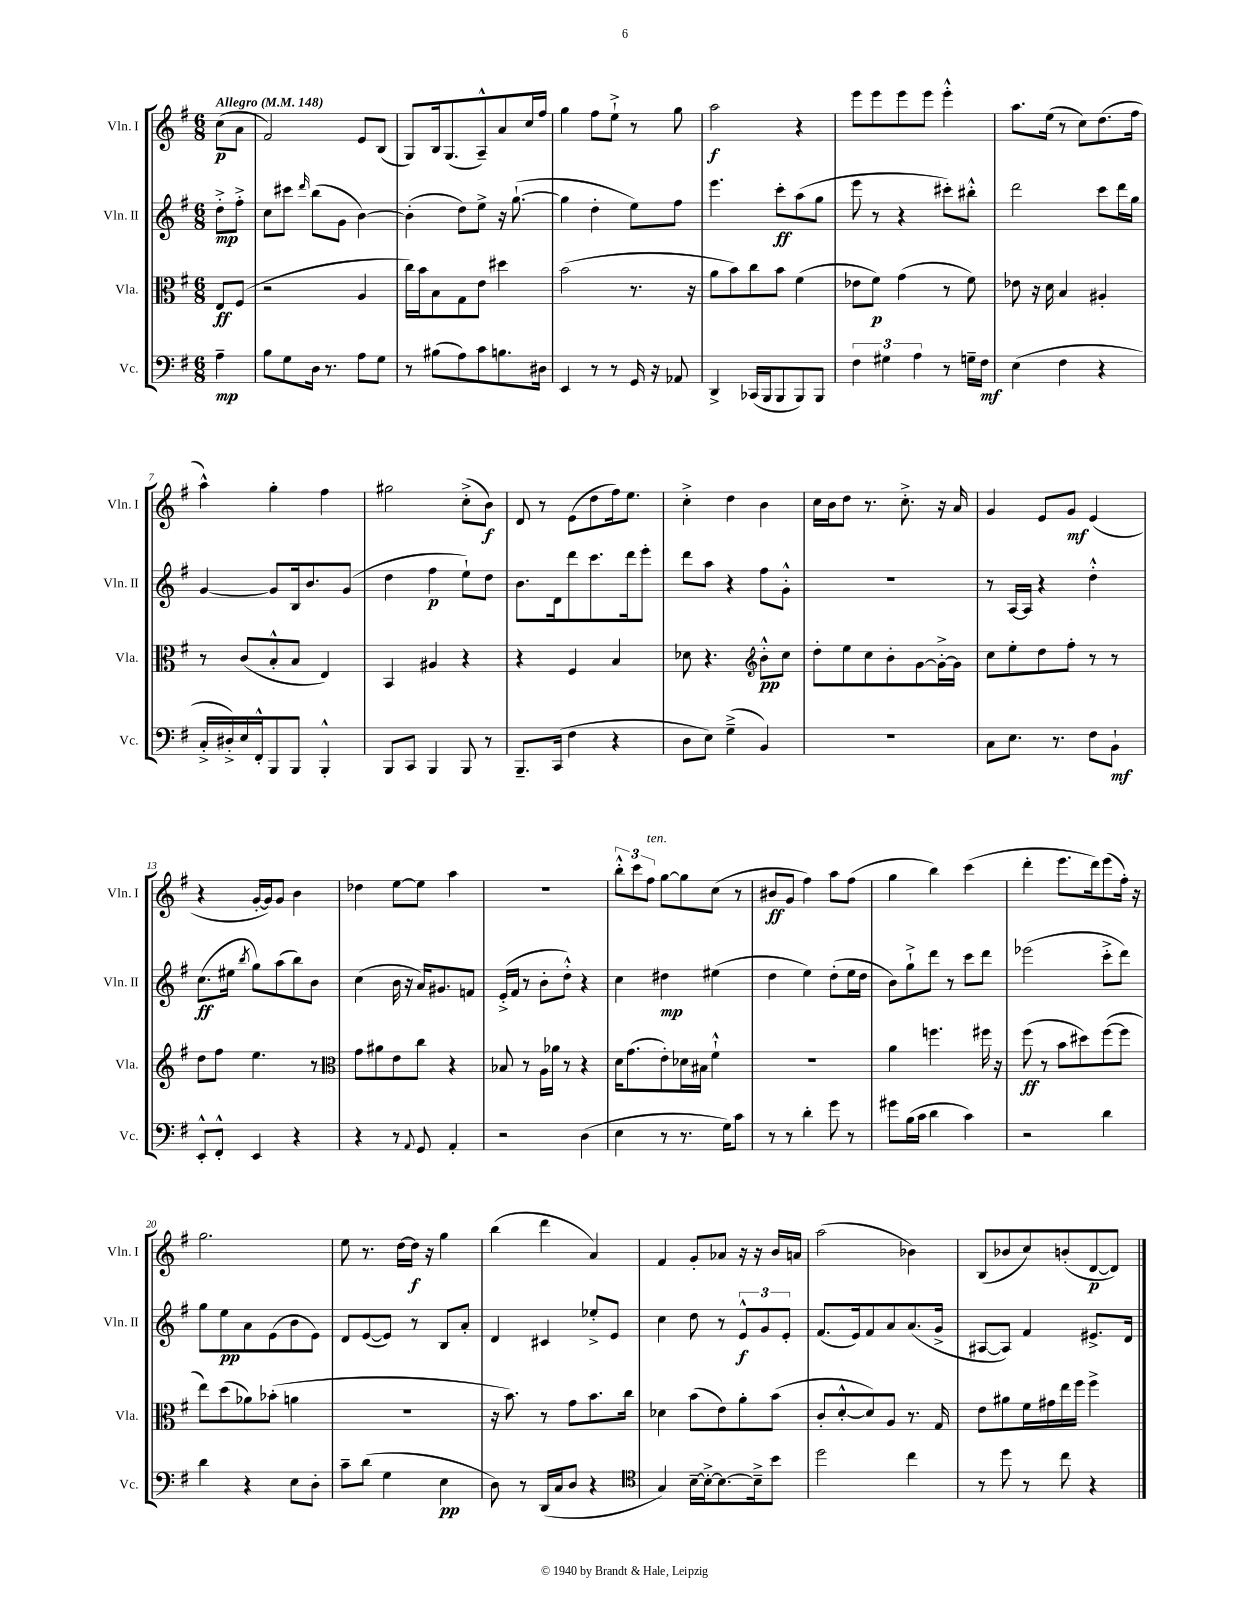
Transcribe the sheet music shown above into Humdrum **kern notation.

**kern	**kern	**kern	**kern
*staff4	*staff3	*staff2	*staff1
*clefF4	*clefC3	*clefG2	*clefG2
*k[f#]	*k[f#]	*k[f#]	*k[f#]
*M6/8	*M6/8	*M6/8	*M6/8
*MM148	*MM148	*MM148	*MM148
4A~	8E	8dd'^	(8cc
.	(8F#	8ff#'^	8a
=	=	=	=
8B	2r	8cc	2f#)
8G	.	8ccc#	.
.	.	16qqddd	.
16D	.	(8bb	.
8.r	.	.	.
.	.	8g	.
8A	4A	[4b)	8e
8G	.	.	(8B
=	=	=	=
8r	16cc)	(4b']	8G)
.	16b	.	.
(8B#	8B	.	16B
.	.	.	(8.G
8A)	8G	8dd)	.
8c	8e	8ee^	8A~^^)
8.B	4dd#	16r	8a
.	.	([8.gg`	.
.	.	.	16cc
16D#	.	.	16ff#
=	=	=	=
4EE	(2b	4gg]	4gg
8r	.	4dd'	8ff#
8r	.	.	8ee`^
16GG	8.r	8ee)	8r
16r	.	.	.
8AA-	.	8ff#	8gg
.	16r	.	.
=	=	=	=
4DD^	8a	4.eee	2aa
.	8b)	.	.
(16CC-	8cc	.	.
16BBB	.	.	.
8BBB	8b	8ccc'	.
8BBB)	(4f#	(8aa	4r
8BBB	.	8gg	.
=	=	=	=
6F#	8e-	8eee	8eee
.	8f#)	8r	8eee
6G#	.	.	.
.	(4g	4r	8eee
6A	.	.	.
.	.	.	8eee
8r	8r	8ccc#')	4eee'^^
16G~	8f#)	8bb#'^^	.
16F#	.	.	.
=	=	=	=
(4E	8e-	2ddd	8.aa
.	16r	.	.
.	16d	.	(16ee
4F#	4B	.	8r
.	.	.	8cc)
4r	4A#'	8ccc	(8.dd
.	.	16ddd	.
.	.	16gg	16ff#
=	=	=	=
16C'^	8r	[4g	4aa^^)
16D#'^)	.	.	.
16E	(8c	.	.
16FF#'^^	.	.	.
8BBB	8B'^^	8g]	4gg'
8BBB	8B	16B	.
.	.	8.b	.
4BBB'^^	4E)	.	4ff#
.	.	(8g	.
=	=	=	=
8BBB	4BB	4dd	2gg#
8CC	.	.	.
4BBB	4A#	4ff#	.
8BBB	4r	8ee`)	(8cc'^
8r	.	8dd	8b)
=	=	=	=
8.BBB~	4r	8.b	8d
.	.	.	8r
(16CC	.	16d	.
4F#	4F#	8ddd	(8e
.	.	8.ccc	8dd
4r	4B	.	16ff#)
.	.	16ddd	8.ee
.	.	8eee'	.
=	=	=	=
8D	8d-	8ddd	4cc'^
8E)	4.r	8aa	.
(4G~^	.	4r	4dd
*	*clefG2	*	*
4BB)	8b'^^	8ff#	4b
.	8cc	8g'^^	.
=	=	=	=
2.r	8dd'	2.r	16cc
.	.	.	16b
.	8ee	.	8dd
.	8cc	.	8.r
.	8b'	.	.
.	.	.	8.cc'^
.	[8g	.	.
.	16g'^_	.	16r
.	16g]	.	16a
=	=	=	=
8C	8cc	8r	4g
8.E	8ee'	[16A	.
.	.	16A]	.
.	8dd	4r	8e
8.r	.	.	.
.	8ff#'	.	8g
8F#	8r	4dd'^^	(4e
8BB`	8r	.	.
=	=	=	=
8EE'^^	8dd	(8.cc	4r
8FF#'^^	8ff#	.	.
.	.	16ee#	.
.	.	8qbb	.
4EE	4.ee	8gg)	[16g'
.	.	.	16g])
.	.	(8aa	8g
4r	.	8bb)	4b
.	8r	8b	.
=	=	=	=
*	*clefC3	*	*
4r	8g	(4cc	4dd-
.	8a#	.	.
8r	8e	16b	[8ee
.	.	16r	.
8qqAA	.	.	.
8GG	8cc	16a)	8ee]
.	.	8.g#	.
4AA'	4r	.	4aa
.	.	8f	.
=	=	=	=
2r	8B-	(16e'^	2.r
.	.	16f#	.
.	8r	8r	.
.	16A	8b'	.
.	16a-	.	.
.	8r	8dd'^^)	.
(4D	4r	4r	.
=	=	=	=
4E	16d	4cc	12bb'^^
.	(8.g	.	.
.	.	.	12ccc
.	.	.	12ff#
8r	8e')	4dd#	[8gg
8.r	16d-	.	8gg]
.	16B#	.	.
.	4f#`^^	(4ee#	(8cc
16G)	.	.	.
8c	.	.	8r
=	=	=	=
8r	2.r	4dd	8b#
8r	.	.	8g
4d'	.	4ee)	4ff#)
8g	.	(8dd'	8aa
8r	.	16ee	(8ff#
.	.	16dd	.
=	=	=	=
8g#	4a	8b)	4gg
(16B	.	8gg`^	.
16c	.	.	.
4d	4.ff	8ddd	4bb)
.	.	8r	.
4c)	.	8ccc	(4ccc
.	16ff#	8ddd	.
.	16r	.	.
=	=	=	=
2r	(8ff#	(2eee-	4ddd'
.	8r	.	.
.	8b	.	8.eee
.	8dd#)	.	.
.	.	.	16ddd)
4d	([8ff#	8ccc'^	(8eee
.	8ff#]	8ddd)	16ff#')
.	.	.	16r
=	=	=	=
4d	8ee)	8gg	2.gg
.	(8dd	8ee	.
4r	8a-)	8a	.
.	(8b-'	(8e	.
8E	4a	8b	.
8D'	.	8e)	.
=	=	=	=
8c~	2.r	8d	8ee
(8d	.	([8e	8.r
4G	.	8e])	.
.	.	.	[16dd
.	.	8r	16dd]
.	.	.	16r
4E	.	8B	4gg
.	.	8a'	.
=	=	=	=
8D)	16r	4d	(4bb
.	8.b)	.	.
8r	.	.	.
(16DD	8r	4c#	4ddd
16C	.	.	.
8D	8g	.	.
4r	8.b	8ee-'^	4a)
.	.	8e	.
.	16cc	.	.
=	=	=	=
*clefC4	*	*	*
4G)	4d-	4cc	4f#
[16B~	(8b	8dd	8g'
16B'^_	.	.	.
8.B_	8e)	8r	8a-
.	8a'	12e^^	16r
16B~^]	.	.	16r
.	.	12g	.
8b	(8b	.	16b
.	.	12e'	.
.	.	.	16a
=	=	=	=
2dd	8c'	(8.f#	(2aa
.	[8d'^^	.	.
.	.	16e)	.
.	8d])	8f#	.
.	8A	8a	.
4cc	8.r	(8.a	4b-)
.	16G	16g^	.
=	=	=	=
8r	8e	[8A#	(8B
8dd	8a#	8A#])	8b-
8r	16f#	4f#	8cc)
.	16g#	.	.
8cc	16ee	.	(8b'
.	16ff#	.	.
4r	4ff#^	8.e#^	[8d
.	.	.	8d])
.	.	16d	.
==	==	==	==
*-	*-	*-	*-
